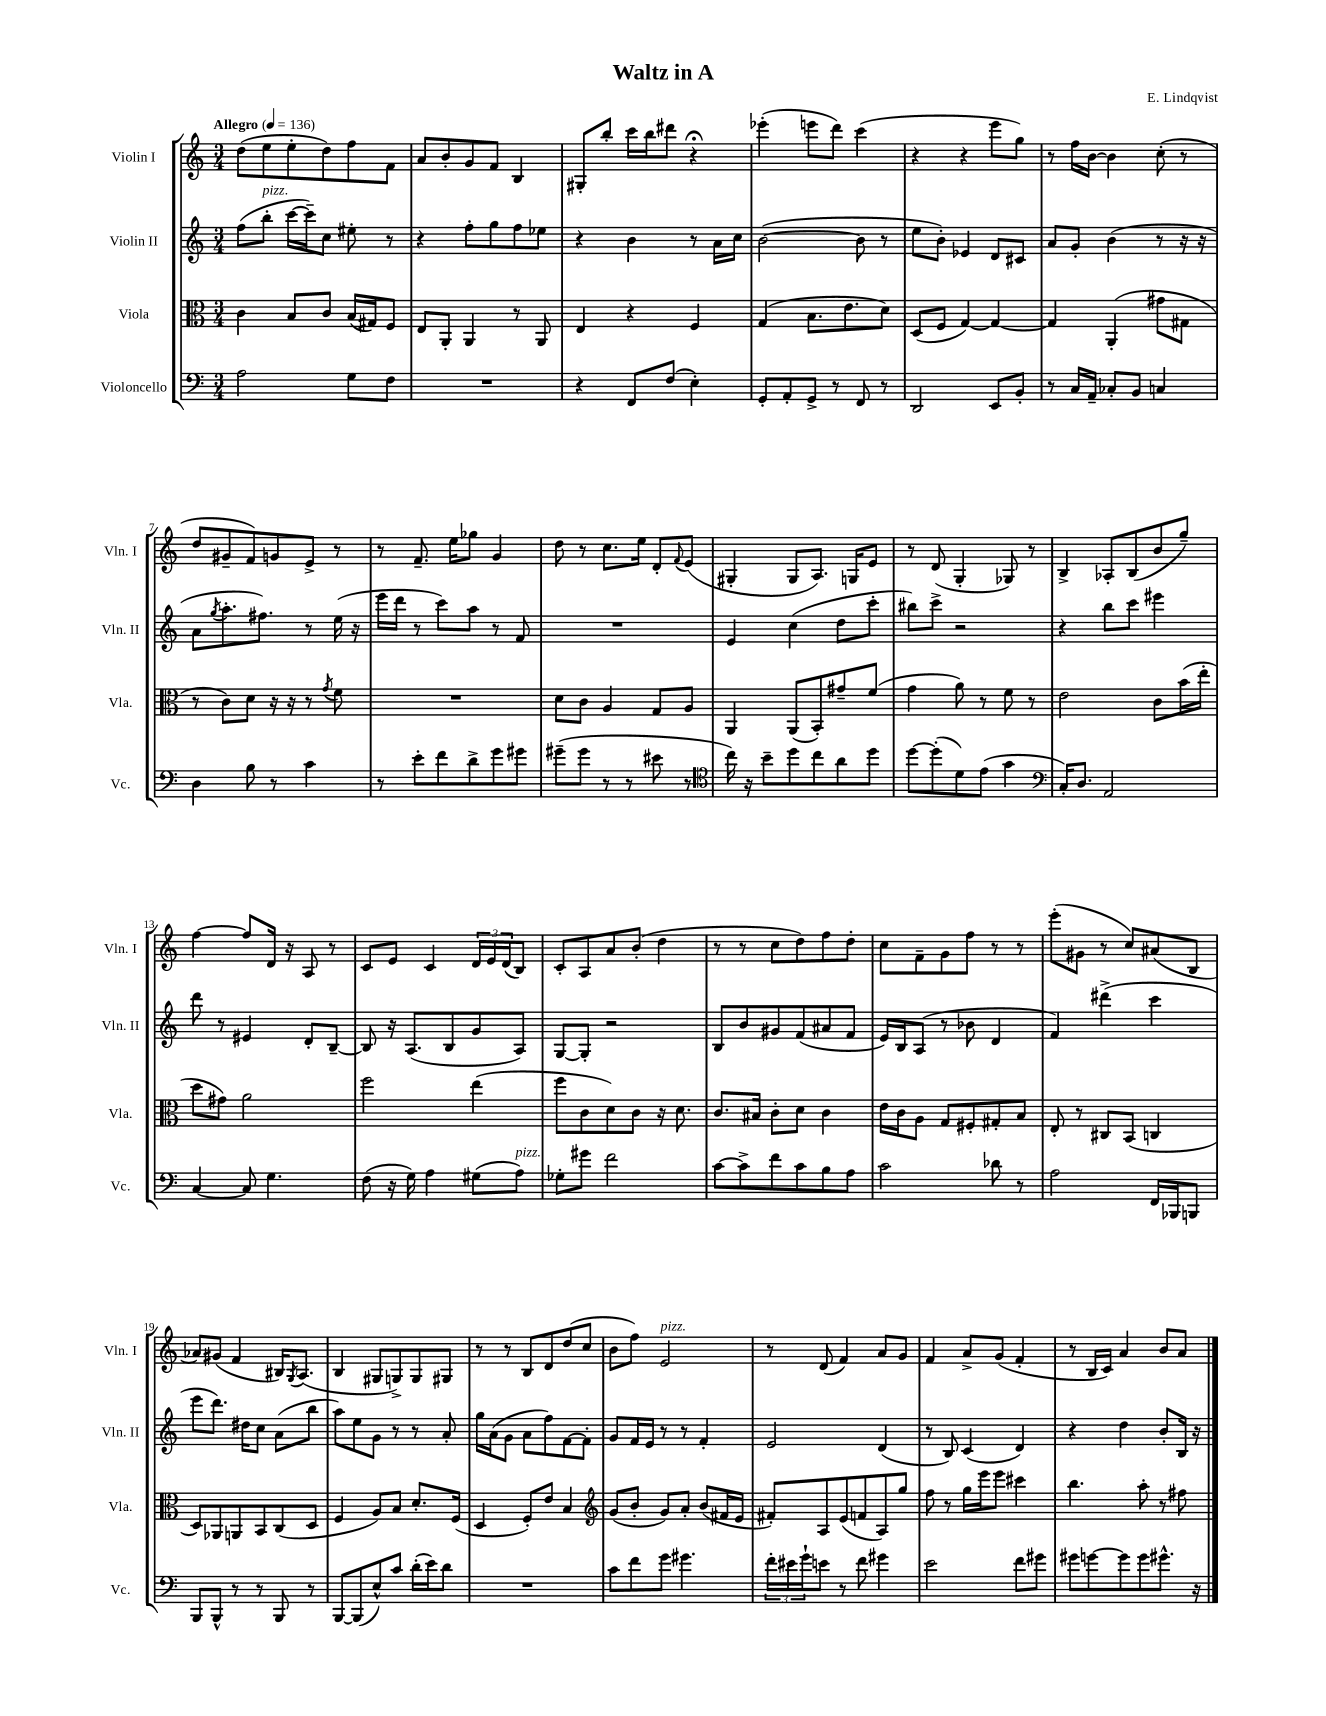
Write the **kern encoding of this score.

**kern	**kern	**kern	**kern
*part4	*part3	*part2	*part1
*staff4	*staff3	*staff2	*staff1
*I"Violoncello	*I"Viola	*I"Violin II	*I"Violin I
*I'Vc.	*I'Vla.	*I'Vln. II	*I'Vln. I
*clefF4	*clefC3	*clefG2	*clefG2
*k[]	*k[]	*k[]	*k[]
*M3/4	*M3/4	*M3/4	*M3/4
*MM136	*MM136	*MM136	*MM136
=1	=1	=1	=1
!	!	!	!LO:TX:a:B:t=Allegro
2A\	4c\	(8ff\L	(8dd\L
!	!	!LO:TX:a:i:t=pizz.	!
.	.	8bb'\J	8ee\
.	8B/L	[16ccc\LL	8ee'\
.	.	16ccc~\J])	.
.	8c/J	8cc\J	8dd\)
8G\L	(16B/LL	8ee#X'\	8ff\
.	16G#X/J)	.	.
8F\J	8F/J	8r	8f\J
=2	=2	=2	=2
2.r	8E/L	4r	8a/L
.	8AA'/J	.	8b'/
.	4AA/	8ff'\L	8g/
.	.	8gg\	8f/J
.	8r	8ff\	4B/
.	8AA/	8ee-X\J	.
=3	=3	=3	=3
4r	4E/	4r	8G#X'/L
.	.	.	8bb'/J
8FF/L	4r	4b\	16ccc\LL
.	.	.	16bb\J
(8F/J	.	.	8ddd#X\J
4E'\)	4F/	8r	4r;<
.	.	16a\LL	.
.	.	16cc\JJ	.
=4	=4	=4	=4
8GG'/L	(4G/	([2b\	(4eee-X'\
8AA'/	.	.	.
8GG^/J	8.B\L	.	8eeen\L
8r	.	.	8ddd\J)
.	8.e\	.	.
8FF/	.	8b\]	(4ccc\
8r	8d\J)	8r	.
=5	=5	=5	=5
2DD/	(8D/L	8ee\L	4r
.	8F/J	8b'\J)	.
.	[4G/)	4e-X/	4r
8EE/L	4G/_	8d/L	8eee\L
8BB'/J	.	8c#X/J	8gg\J)
=6	=6	=6	=6
8r	4G/]	8a/L	8r
16C/LL	.	8g'/J	16ff\LL
16AA~/JJ	.	.	[16b\JJ
8C-X'/L	(4AA'/	(4b\	4b\]
8BB/J	.	.	.
4Cn/	8g#X\L	8r	(8cc'\
.	8G#X\J	16r	8r
.	.	16r	.
!!LO:LB:g=z
=7	=7	=7	=7
4D\	8r	8a\L	8dd/L
.	.	8qgg/	.
.	8c\L)	8.aa'\	8g#X~/
8B\	8d\J	.	8f/)
.	.	8.ff#X\J)	.
8r	16r	.	8gn/
.	16r	.	.
4c\	8r	8r	8e^/J
.	8qg/	.	.
.	8f\	(16ee\	8r
.	.	16r	.
=8	=8	=8	=8
8r	2.r	16eee\LL	8r
.	.	16ddd\JJ	.
8e'\L	.	8r	8.f~/
8f\	.	8ccc\L)	.
.	.	.	16ee\KL
8d^\	.	8aa\J	8gg-X\J
8g\	.	8r	4g/
8g#X\J	.	8f/	.
=9	=9	=9	=9
(8g#X~\L	8d\L	2.r	8dd\
8g#\J	8c\J	.	8r
8r	4A/	.	8.cc\L
8r	.	.	.
.	.	.	16ee\Jk
8e#X\	8G/L	.	8d'/L
.	.	.	8qqf/
8r	8A/J	.	(8e/J
=10	=10	=10	=10
*clefC4	*	*	*
16cc\)	4AA/	4e/	4G#X'/
16r	.	.	.
8b~\L	.	.	.
8dd\	(8AA/L	(4cc\	8G#/L
8cc\	8BB'/)	.	8.A/J)
8a\	8g#X~/	8dd\L	.
.	.	.	16Gn/KL
8dd\J	(8f/J	8ccc'\J	8e/J
=11	=11	=11	=11
[8dd\L	4g\	8bb#X\L)	8r
(8dd'\]	.	8ccc^\J	(8d/
8d\)	8a\)	2r	4G'/
(8e\J	8r	.	.
4g\	8f\	.	8G-X/)
.	8r	.	8r
=12	=12	=12	=12
*clefF4	*	*	*
16C'/KL)	2e\	4r	4B^/
8.D/J	.	.	.
2AA/	.	8bb\L	8A-X'/L
.	.	8ccc\J	(8B/
.	8c\L	4eee#X\	8b/
.	(16b\L	.	8gg~/J)
.	16ee'\JJ	.	.
!!LO:LB:g=z
=13	=13	=13	=13
[4C/	8dd\L	8ddd\	[4ff\
.	8g#X\J)	8r	.
8C/]	2a\	4e#X/	8ff/L]
4.G\	.	.	16d/Jk
.	.	.	16r
.	.	8d'/L	8A/
.	.	[8B~/J	8r
=14	=14	=14	=14
(8F\	2ff\	8B/]	8c/L
16r	.	16r	8e/J
16G\)	.	(8.A/L	.
4A\	.	.	4c/
.	.	8B/	.
(8G#X\L	(4ee\	8g/	24d/LL
.	.	.	24e/
.	.	.	(24d/J
!LO:TX:a:i:t=pizz.	!	!	!
8A\J)	.	8A/J)	8B/J)
=15	=15	=15	=15
8G-X'\L	8ff\L	[8G/L	8c'/L
8g#X\J	8c\	8G'/J]	8A/
2f\	8d\)	2r	8a/
.	8c\J	.	(8b'/J
.	16r	.	4dd\
.	8.d\	.	.
=16	=16	=16	=16
[8c\L	8.c/L	8B/L	8r
8c^\]	.	8b/	8r
.	16B#X/Jk	.	.
8f\	8c'\L	8g#X/	8cc\L
8c\	8d\J	(8f/	8dd\)
8B\	4c\	8a#X/	8ff\
8A\J	.	8f/J	8dd'\J
=17	=17	=17	=17
2c\	16e\LL	16e/LL)	8cc\L
.	16c\J	16B/J	.
.	8A\J	(8A/J	8f~\
.	8G/L	8r	8g\
.	8F#X'/	8b-X\	8ff\J
8d-X\	8G#X'/	4d/	8r
8r	8B/J	.	8r
=18	=18	=18	=18
2A\	8E'/	4f/)	(8eee'\L
.	8r	.	8g#X\J
.	8C#X/L	(4ddd#X^\	8r
.	(8BB/J	.	8cc/L)
16FF/LL	4Cn/	4ccc\	(8a#X/
16BBB-X/J	.	.	.
8BBBn/J	.	.	8B/J
!!LO:LB:g=z
=19	=19	=19	=19
8BBB/L	8D/L)	8eee\L	8a-X/L)
8BBB^^/J	8AA-X/	8.ddd\J)	(8g#X/J
8r	8AAn/	.	4f/
.	.	16dd#X\KL	.
8r	8BB/	8cc\J	.
8BBB/	(8C/	(8a\L	16B#X/KL)
.	.	.	8qG/
.	.	.	(8.A/J
8r	8D/J	8bb\J	.
=20	=20	=20	=20
[8BBB/L	4F/	8aa\L)	4B/
(8BBB/]	.	8ee\	.
8E^^/)	8A/L)	8g\J	8G#X/L
8c/J	8B/J	8r	8Gn^/)
(16d'\LL	8.d'/L	8r	8G/
16e\J)	.	.	.
8d\J	.	8a'/	8G#X/J
.	(16F/Jk	.	.
=21	=21	=21	=21
2.r	4D/	16gg\LL	8r
.	.	(16a\J	.
.	.	8g\J	8r
.	8F'/L)	8a\L	8B/L
.	8e/J	8ff\)	8d/
.	4B/	[8f\	(8dd/
.	.	8f'\J]	8cc/J
=22	=22	=22	=22
*	*clefG2	*	*
8c\L	(8g/L	8g/L	8b\L
8f\	8b'/J	16f/L	8ff\J)
.	.	16e/JJ	.
!	!	!	!LO:TX:a:i:t=pizz.
8g\J	8g/L)	8r	2e/
4.g#X\	8a'/J	8r	.
.	(8b/L	4f'/	.
.	16f#X/L	.	.
.	16e/JJ	.	.
=23	=23	=23	=23
24f'\LL	8f#X'/L)	2e/	8r
24e#X\	.	.	.
24g`\J	.	.	.
8en\J	8A/	.	(8d/
8r	(8e/	.	4f/)
8f\	8fn/	.	.
4g#X\	8A/)	(4d/	8a/L
.	8gg/J	.	8g/J
=24	=24	=24	=24
2e\	8ff\	8r	4f/
.	8r	8B/)	.
.	16gg\LL	(4c/	8a^/L
.	16eee\J	.	.
.	8eee\J	.	(8g/J
8f\L	4ccc#X\	4d/)	4f'/
8g#X\J	.	.	.
=25	=25	=25	=25
8g#X\L	4.bb\	4r	8r
[8gn\	.	.	16B/LL
.	.	.	16c/JJ)
8g\]	.	4dd\	4a/
8g\	8aa'\	.	.
8.g#X^^\J	8r	8b'/L	8b/L
.	8ff#X\	16B/Jk	8a/J
16r	.	16r	.
==	==	==	==
*-	*-	*-	*-
